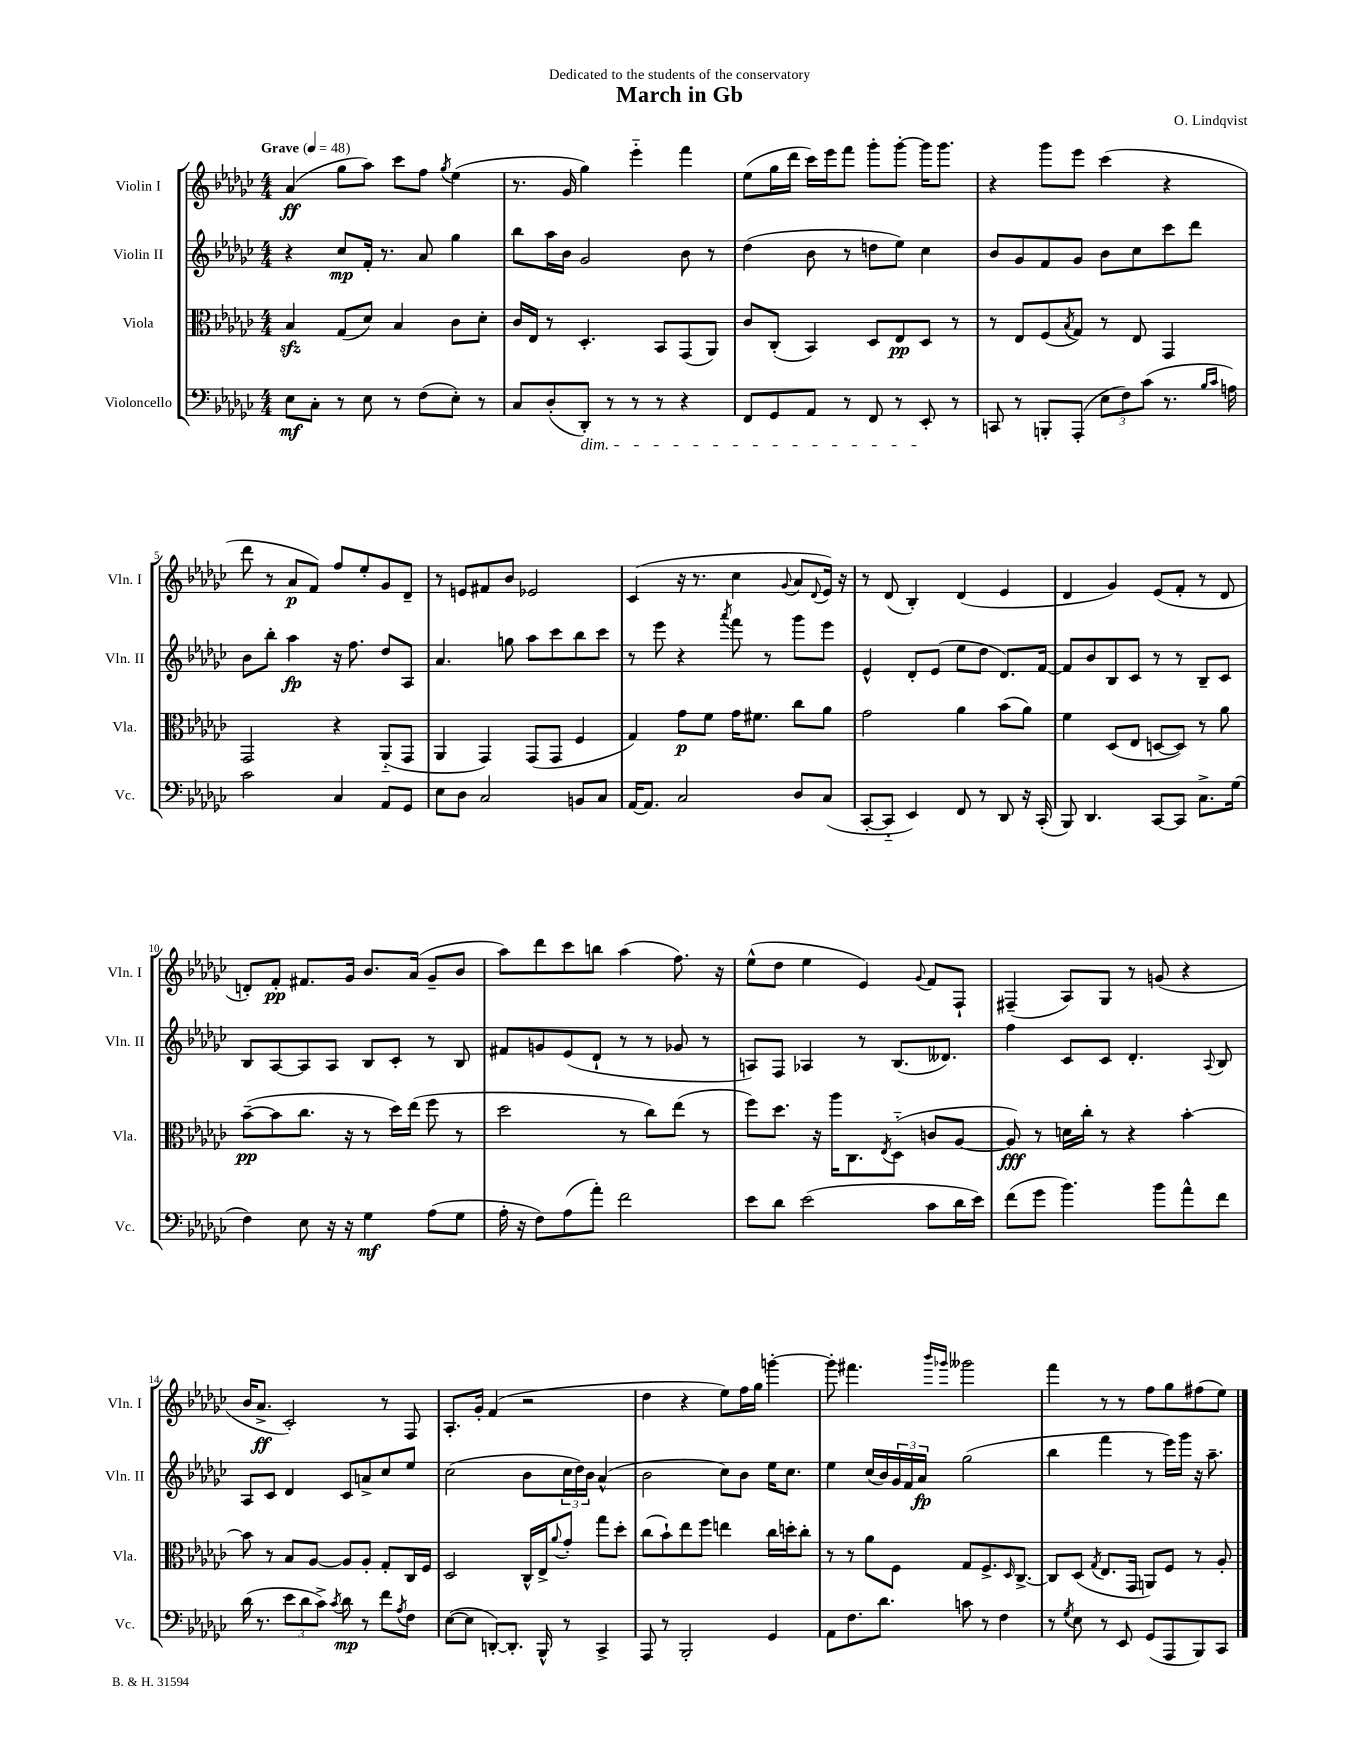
\header { title = "March in Gb" composer = "O. Lindqvist" dedication = "Dedicated to the students of the conservatory" }
<<
\new StaffGroup <<
\new Staff = "s0" \with { instrumentName = "Violin I" shortInstrumentName = "Vln. I" } {
    \clef treble \key ges \major \numericTimeSignature \time 4/4 \tempo "Grave" 4 = 48
    aes'4\ff( ges''8 aes''8) ces'''8 f''8 \acciaccatura { ges''8 } ees''4( |
    r8. ges'16 ges''4) ees'''4-_ f'''4 |
    ees''8( ges''16 des'''16 ces'''16) ees'''16 f'''8 ges'''8-. ges'''8~-. ges'''16 ges'''8. |
    r4 ges'''8 ees'''8 ces'''4( r4 |
    des'''8 r8 aes'8\p f'8) f''8 ees''8-. ges'8 des'8-- |
    r8 e'8 fis'8 bes'8 ees'2 |
    ces'4( r16 r8. ces''4 \appoggiatura { ges'8 } aes'8 \appoggiatura { des'8 } ees'16) r16 |
    r8 des'8( bes4-.) des'4( ees'4 |
    des'4 ges'4) ees'8( f'8-. r8 des'8 |
    d'8-.) f'8-.\pp fis'8. ges'16 bes'8. aes'16( ges'8-- bes'8 |
    aes''8) des'''8 ces'''8 b''8 aes''4( f''8.) r16 |
    ees''8-^( des''8 ees''4 ees'4) \appoggiatura { ges'8 } f'8 f8-! |
    fis4--( aes8) ges8 r8 g'8( r4 |
    bes'16 aes'8.->\ff ces'2-.) r8 f8 |
    aes8.-. ges'16-. f'4( r2 |
    des''4 r4 ees''8) f''16 ges''16 g'''4~-. |
    g'''8-. fis'''4. \grace { bes'''16 ges'''16 } geses'''2 |
    f'''4 r8 r8 f''8 ges''8 fis''8( ees''8) \bar "|." |
}
\new Staff = "s1" \with { instrumentName = "Violin II" shortInstrumentName = "Vln. II" } {
    \clef treble \key ges \major \numericTimeSignature \time 4/4
    r4 ces''8\mp f'16-. r8. aes'8 ges''4 |
    bes''8 aes''16 bes'16 ges'2 bes'8 r8 |
    des''4( bes'8 r8 d''8 ees''8) ces''4 |
    bes'8 ges'8 f'8 ges'8 bes'8 ces''8 ces'''8 des'''8 |
    bes'8 bes''8-. aes''4\fp r16 f''8. des''8 aes8 |
    aes'4. g''8 aes''8 ces'''8 bes''8 ces'''8 |
    r8 ees'''8 r4 \acciaccatura { aes'''8 } f'''8 r8 ges'''8 ees'''8 |
    ees'4-^ des'8-. ees'8( ees''8 des''8 des'8.) f'16~ |
    f'8 bes'8 bes8 ces'8 r8 r8 bes8-- ces'8 |
    bes8 aes8~ aes8 aes8 bes8 ces'8-. r8 bes8 |
    fis'8 g'8 ees'8( des'8-! r8 r8 ges'8 r8 |
    a8) f8 aes4 r8 bes8.( deses'8.) |
    f''4 ces'8 ces'8 des'4.-. \appoggiatura { aes8 } bes8 |
    aes8 ces'8 des'4 ces'8 a'8-> ces''8 ees''8 |
    ces''2( bes'8 \tuplet 3/2 { ces''16 des''16) bes'16 } aes'4-^( |
    bes'2 ces''8) bes'8 ees''16 ces''8. |
    ees''4 ces''16( bes'16) \tuplet 3/2 { ges'16 f'16 aes'16\fp } ges''2( |
    bes''4 f'''4 r8 ees'''16) ges'''16 r16 aes''8.-- \bar "|." |
}
\new Staff = "s2" \with { instrumentName = "Viola" shortInstrumentName = "Vla." } {
    \clef alto \key ges \major \numericTimeSignature \time 4/4
    bes4\sfz ges8( des'8) bes4 ces'8 des'8-. |
    ces'16 ees16 r8 des4.-. bes,8 ges,8( aes,8) |
    ces'8 ces8-.( bes,4) des8 ees8\pp des8 r8 |
    r8 ees8 f8( \acciaccatura { bes8 } ges8) r8 ees8 ges,4 |
    ges,2 r4 aes,8-_( ges,8 |
    aes,4 ges,4) ges,8( ges,8 f4 |
    ges4) ges'8\p f'8 ges'16 fis'8. ces''8 aes'8 |
    ges'2 aes'4 bes'8( aes'8) |
    f'4 des8( ees8 d8~ d8) r8 aes'8 |
    bes'8~--\pp( bes'8 ces''8. r16 r8 des''16) ees''16( f''8 r8 |
    des''2 r8 ces''8) ees''8( r8 |
    f''8) des''8. r16 aes''16 ces8. \acciaccatura { ees8 } des8-_( c'8 aes8~ |
    aes8\fff) r8 d'16 ces''16-. r8 r4 bes'4~-. |
    bes'8 r8 bes8 aes8~ aes8 aes8-. ges8-. ces16 f16 |
    des2 ces16-^ ees16-> \appoggiatura { aes'8 } ges'8-. ges''8 des''8-. |
    ces''8( bes'8-!) ees''8 f''8 e''4 ces''16 d''16-. ces''8-. |
    r8 r8 aes'8 f8 ges8 f8.-> \grace { des16 } ces8.~-> |
    ces8 des8( \acciaccatura { ges8 } ees8. ges,16 a,8) f8 r8 aes8-. \bar "|." |
}
\new Staff = "s3" \with { instrumentName = "Violoncello" shortInstrumentName = "Vc." } {
    \clef bass \key ges \major \numericTimeSignature \time 4/4
    ees8\mf ces8-. r8 ees8 r8 f8( ees8-.) r8 |
    ces8 des8-.( des,8-.\dim) r8 r8 r8 r4 |
    f,8 ges,8 aes,8 r8 f,8 r8 ees,8-.\! r8 |
    c,8 r8 b,,8-. aes,,8-.( \tuplet 3/2 { ees8 f8) ces'8( } r8. \grace { bes16 ces'16 } a16) |
    ces'2 ces4 aes,8 ges,8 |
    ees8 des8 ces2 b,8 ces8 |
    aes,16~ aes,8. ces2 des8 ces8( |
    ces,8~-. ces,8-_ ees,4) f,8 r8 des,8 r16 ces,16-.( |
    bes,,8) des,4. ces,8~ ces,8 ces8.-> ges16( |
    f4) ees8 r16 r16 ges4\mf aes8( ges8 |
    aes16-. r16 f8) aes8( aes'8-.) f'2 |
    ees'8 des'8 ees'2( ces'8 des'16 ees'16) |
    f'8( ges'8 bes'4.) bes'8 aes'8-^ f'8 |
    des'16( r8. \tuplet 3/2 { ees'8 des'8 ces'8->) } \acciaccatura { ces'8 } des'8\mp r8 f'8 \acciaccatura { aes8 } f8 |
    ees8~( ees8 d,8~-.) d,8.-. bes,,16-^ r8 ces,4-> |
    aes,,8 r8 bes,,2-. ges,4 |
    aes,8 f8. des'8. c'8 r8 f4 |
    r8 \acciaccatura { ges8 } ees8 r8 ees,8 ges,8( aes,,8 bes,,8) ces,8 \bar "|." |
}
>>
>>
